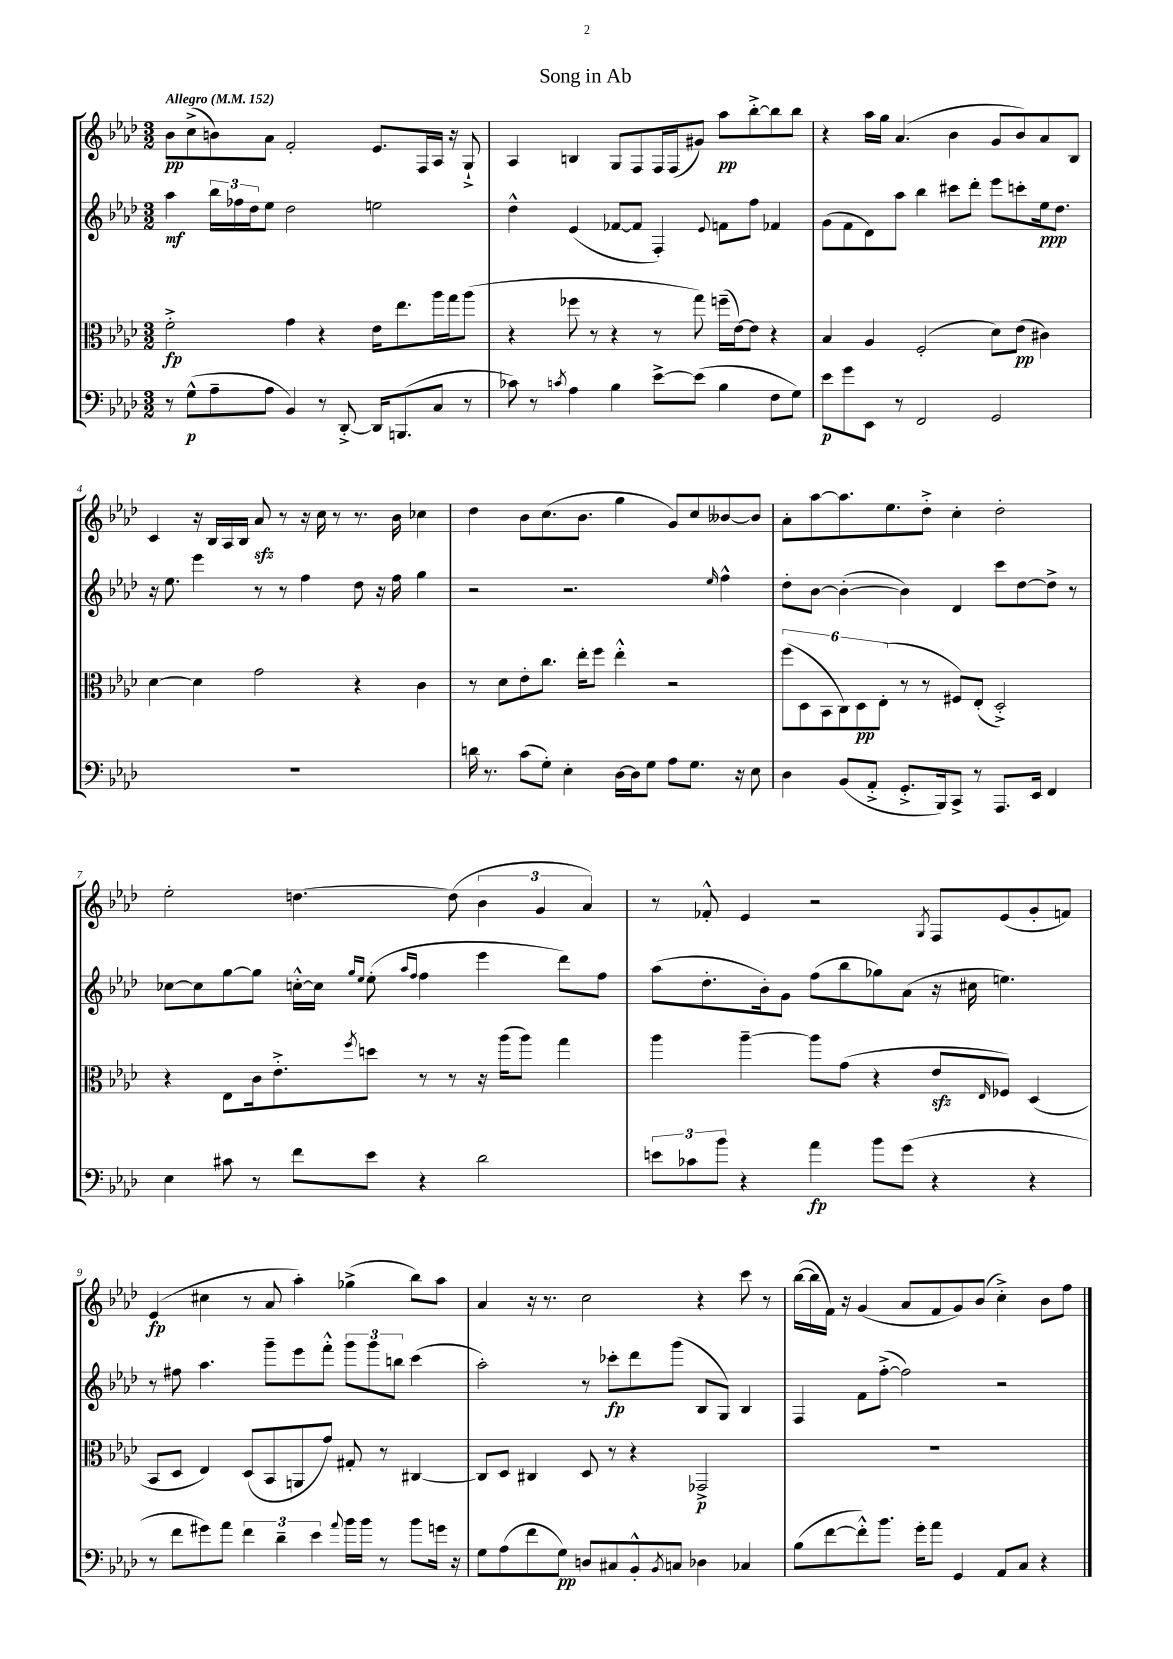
\header { title = "Song in Ab" }
<<
\new StaffGroup <<
\new Staff = "s0" {
    \clef treble \key aes \major \numericTimeSignature \time 3/2 \tempo "Allegro" 4 = 152
    bes'8\pp c''8->( b'8) aes'8 f'2-. ees'8. f16 aes16 r16 g8-!-> |
    aes4 b4 g8 f8 f16 f16( gis'8) aes''8\pp bes''8~-.-> bes''8 bes''8 |
    r4 aes''16 g''16 aes'4.( bes'4 g'8 bes'8) aes'8 bes8 |
    c'4 r16 bes16 aes16 bes16 aes'8\sfz r8 r16 c''16 r8 r8. bes'16 ces''4 |
    des''4 bes'8 c''8.( bes'8. g''4 g'8) c''8 beses'8~ beses'8 |
    aes'8-. aes''8~ aes''8. ees''8. des''8-.-> c''4-. des''2-. |
    ees''2-. d''4.~ d''8( \tuplet 3/2 { bes'4 g'4 aes'4) } |
    r8 fes'8-.-^ ees'4 r2 \acciaccatura { g8 } f8 ees'8( g'8-. f'8) |
    ees'4\fp( cis''4 r8 aes'8 aes''4-.) ges''4->( bes''8) aes''8 |
    aes'4 r16 r8. c''2 r4 c'''8 r8 |
    bes''16~( bes''16 f'16) r16 g'4( aes'8 f'8 g'8) bes'8( c''4-.->) bes'8 f''8 \bar "|." |
}
\new Staff = "s1" {
    \clef treble \key aes \major \numericTimeSignature \time 3/2
    aes''4\mf \tuplet 3/2 { bes''16 fes''16 des''16 } ees''8 des''2 e''2 |
    des''4-^ ees'4( fes'8~ fes'8 f4-.) \appoggiatura { ees'8 } f'8 f''8 fes'4 |
    g'8( f'8 des'8) aes''8 bes''4 cis'''8 des'''8-. ees'''8 c'''8-. ees''16\ppp des''8. |
    r16 ees''8. ees'''4 r8 r8 f''4 des''8 r16 f''16 g''4 |
    r2 r2. \grace { ees''16 } f''4-^ |
    des''8-. bes'8~ bes'4~-.( bes'4) des'4 c'''8 des''8~ des''8-> r8 |
    ces''8~ ces''8 g''8~ g''8 c''16~-.-^ c''16 \grace { g''16 ees''16 } ees''8-.( \grace { aes''16 f''16 } f''4 ees'''4 des'''8) f''8 |
    aes''8( des''8.-. bes'16-.) g'8 f''8( bes''8 ges''8) aes'8( r16 cis''16 e''4.) |
    r8 fis''8 aes''4. g'''8-- ees'''8 f'''8-.-^ \tuplet 3/2 { g'''8 g'''8 b''8 } c'''4( |
    aes''2-.) r8 ces'''8-.\fp des'''8 g'''8( bes8 g8) bes4 |
    f4 f'8 f''8~-.->( f''2) r2 \bar "|." |
}
\new Staff = "s2" {
    \clef alto \key aes \major \numericTimeSignature \time 3/2
    f'2-.->\fp g'4 r4 ees'16 ees''8. aes''16 g''16 aes''8( |
    r4 fes''8 r8 r4 r8 g''8) f''16--( ees'16~) ees'8 r4 |
    bes4 aes4 f2-.( des'8) ees'8\pp( cis'4) |
    des'4~ des'4 g'2 r4 c'4 |
    r8 des'8 ees'8-. c''8. ees''16-. f''8 ees''4-.-^ r2 |
    \tuplet 6/4 { f''8( des8 bes,8 c8) des8\pp ees8-.( } r8 r8 fis8) ees8-.( des2-.->) |
    r4 ees8 c'16 ees'8.-.-> \acciaccatura { f''8 } d''8 r8 r8 r16 aes''16( aes''8) g''4 |
    aes''4 aes''4~-- aes''8 g'8( r4 ees'8\sfz \grace { ees16 } fes8) des4( |
    bes,8 des8 ees4) des8( bes,8 a,8 g'8) gis8-. r8 cis4~ |
    cis8 des8 cis4 des8 r8 r4 ges,2->\p |
    R1. \bar "|." |
}
\new Staff = "s3" {
    \clef bass \key aes \major \numericTimeSignature \time 3/2
    r8 g8-^\p( aes8-- aes8 bes,4) r8 des,8~-.-> des,16 b,,8.( c8 r8 |
    ces'8) r8 \acciaccatura { c'8 } aes4 bes4 ees'8~-> ees'8( bes4 f8 g8) |
    ees'8\p g'8 ees,8 r8 f,2 g,2 |
    R1. |
    d'16 r8. c'8( g8-.) ees4-. des16~ des16 g8 aes8 g8. r16 ees8 |
    des4 bes,8( aes,8-.-> g,8.-.-> bes,,16) c,8-> r8 aes,,8. ees,16 f,4 |
    ees4 cis'8 r8 f'8 ees'8 r4 des'2 |
    \tuplet 3/2 { e'8 ces'8 bes'8 } r4 aes'4\fp bes'8 g'8( r4 r4 |
    r8 f'8 gis'8) aes'8 \tuplet 3/2 { f'4 des'4-- ees'4 } \appoggiatura { aes'8 } bes'16 bes'16 r8 bes'8 g'16 r16 |
    g8 aes8( f'8 g8\pp) d8 cis8 bes,8-.-^ \acciaccatura { bes,8 } c8 des4 ces4 |
    bes8( f'8~ f'8-.-^) bes'8. g'16-. aes'8 g,4 aes,8 c8 r4 \bar "|." |
}
>>
>>
